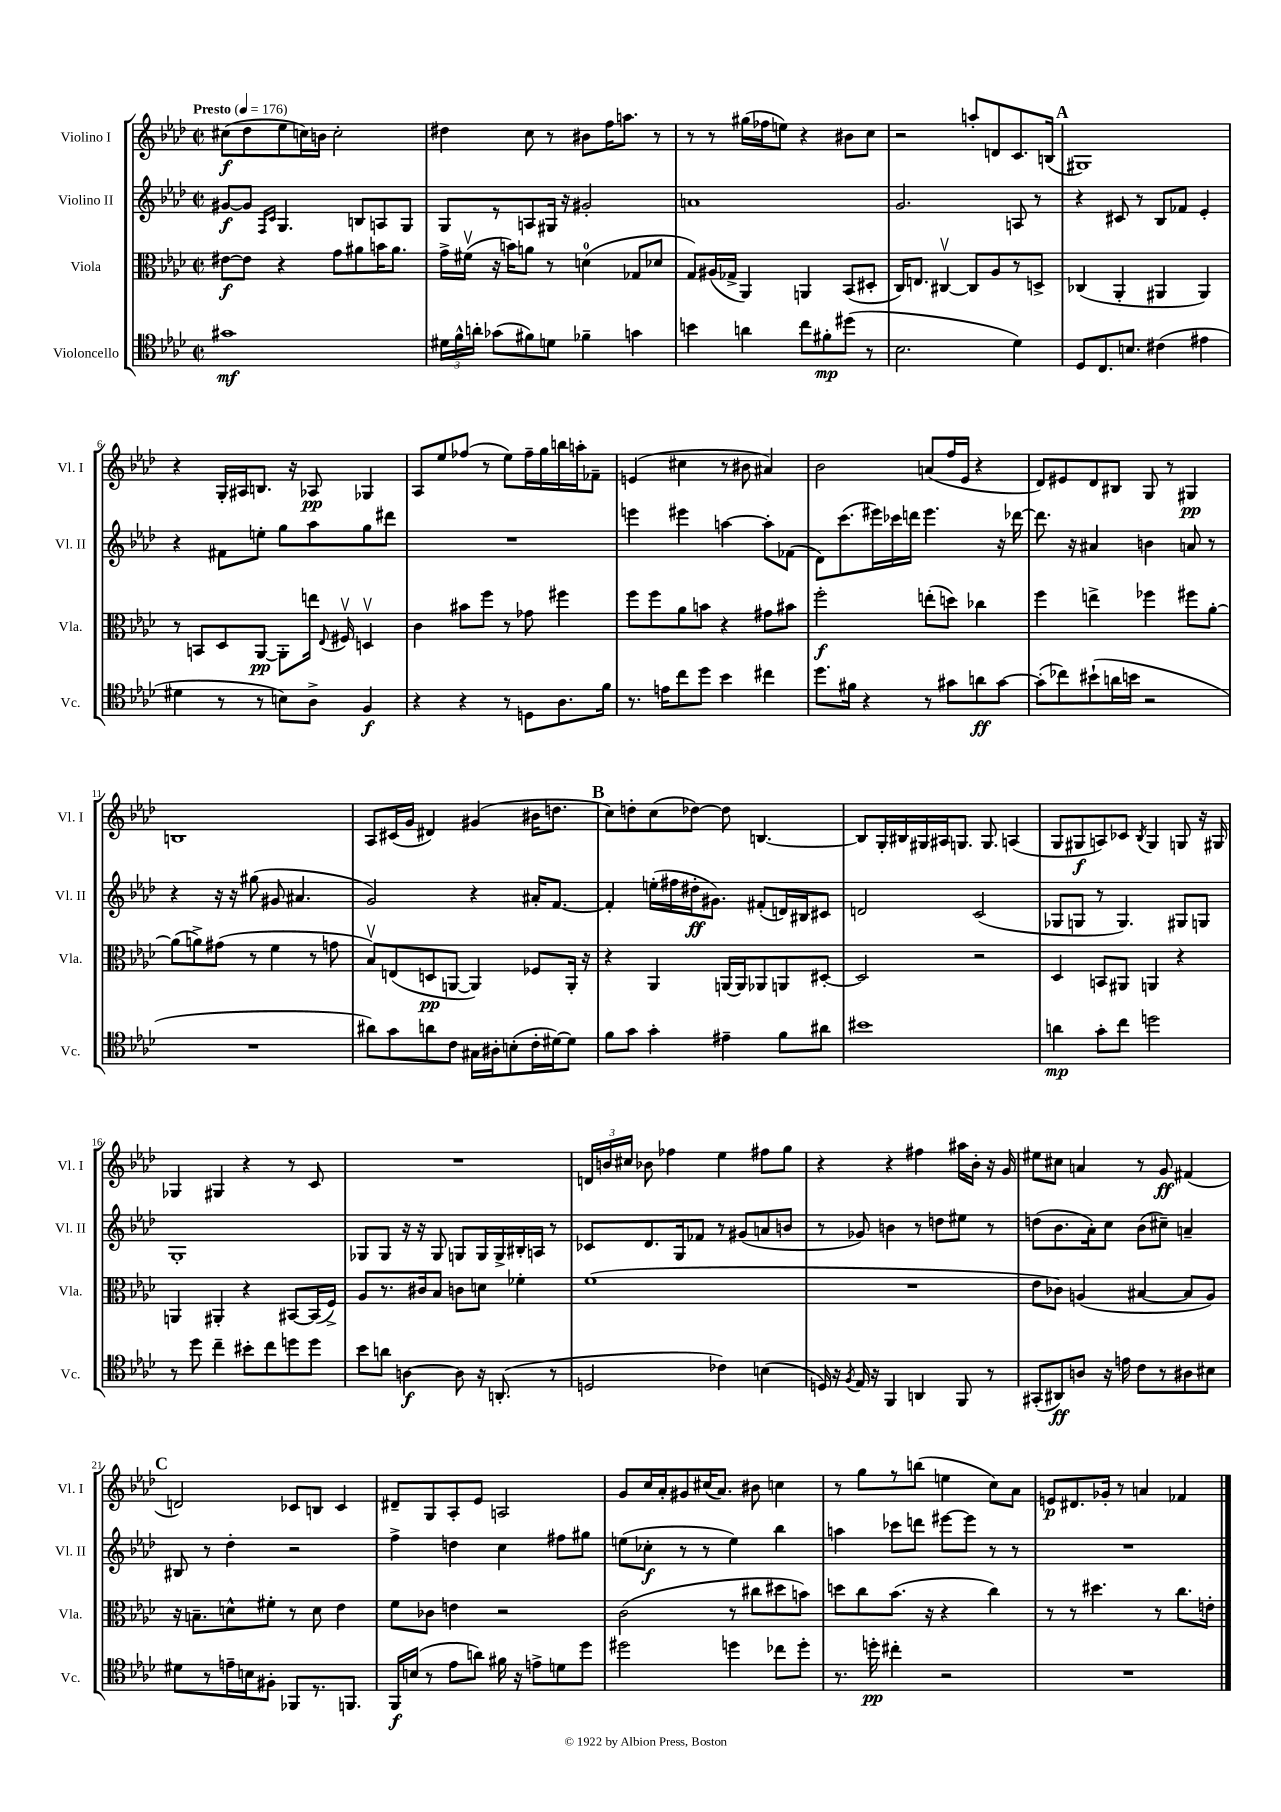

**kern	**kern	**kern	**kern
*staff4	*staff3	*staff2	*staff1
*clefC4	*clefC3	*clefG2	*clefG2
*k[b-e-a-d-]	*k[b-e-a-d-]	*k[b-e-a-d-]	*k[b-e-a-d-]
*M2/2	*M2/2	*M2/2	*M2/2
*met(c|)	*met(c|)	*met(c|)	*met(c|)
*MM176	*MM176	*MM176	*MM176
1g#	[8e#	[8g#	(8cc#
.	8e#]	8g#]	8dd-
.	.	16qqF	.
.	.	16qqc	.
.	4r	4.G	8ee-
.	.	.	16cc)
.	.	.	16b
.	8g	.	2cc'
.	8a#	8B	.
.	16b	8A	.
.	8.a#	.	.
.	.	8G	.
=	=	=	=
24d#	16g^	8G	4dd#
24f^^	.	.	.
.	(16f#v	.	.
24a'	.	.	.
(8g-	16r	8r	.
.	16b)	.	.
8f#)	8a	8A	8cc
8d	8r	16G#	8r
.	.	16r	.
4f-~	(4d	2g#'	8b#
.	.	.	16ff
.	.	.	8.aa
4g	8G-	.	.
.	8d-	.	8r
=	=	=	=
4b	8G)	1a	8r
.	(16A#	.	8r
.	16G-^	.	.
4a	4AA-)	.	(16gg#
.	.	.	16ff-
.	.	.	8ee)
8cc	4AA	.	4r
8f#'	.	.	.
(8dd#	(8BB-	.	8b#
8r	8D#'	.	8cc
=	=	=	=
2.B-	16C)	2.g	2r
.	8.E	.	.
.	[4C#v	.	.
.	8C#]	.	8aa'
.	8A-	.	8d
4d-)	8r	8A	8.c
.	8D^	8r	.
.	.	.	(16B
=	=	=	=
8D-	(4C-	4r	1G#)
8.C	.	.	.
.	4AA-'	8c#	.
8.B	.	.	.
.	.	8r	.
(4c#	4AA#	8B-	.
.	.	8f-	.
4e#	4AA#)	4e-'	.
=	=	=	=
4d#	8r	4r	4r
.	8BB	.	.
8r	8D-	8f#	16G'
.	.	.	16A#
8r	[8AA-	8ee'	8.B
8B)	8AA-']	8gg	.
.	.	.	16r
8A-^	16ee	8aa-	8A-
.	8qqE-	.	.
.	16F#v	.	.
4F	4Dv	8gg	4G-
.	.	8ddd#	.
=	=	=	=
4r	4c	1r	8A-
.	.	.	8ee-
4r	8b#	.	(8ff-
.	8ff	.	8r
8r	8r	.	8ee-)
8D	8g-	.	16ff-~
.	.	.	16gg
8.A-	4ff#	.	16bb
.	.	.	16aa'
.	.	.	8f-~
16f	.	.	.
=	=	=	=
8.r	8ff	4eee	(4e
.	8ff	.	.
16e	.	.	.
8cc	8a-	4eee#	4cc#
8dd-	8b	.	.
4b-	4r	[4aa	8r
.	.	.	8b#
4cc#	8g#	8aa']	4a#)
.	8b#	(8f-	.
=	=	=	=
8.dd-	2ff'	8d-)	2b-
.	.	(8.ccc	.
16f#	.	.	.
4r	.	.	.
.	.	16eee#)	.
.	.	16ccc-	.
.	.	16ddd	.
8r	(8ee'	4.eee#	(8a
8g#	8dd)	.	16ff
.	.	.	16e-
8a	4cc-	.	4r
[8g#	.	16r	.
.	.	[16ddd-	.
=	=	=	=
(8g#']	4ff	8.ddd-]	8d-)
8cc-)	.	.	8e#
.	.	16r	.
(8b#`	4ee^	4a#	8d-
16a	.	.	8B#
16b	.	.	.
2r	4ff-	4b	8G
.	.	.	8r
.	8ff#	8a	4G#
.	[8a-'	8r	.
=	=	=	=
1r	(8a-]	4r	1B
.	8a^)	.	.
.	(8g#	16r	.
.	.	16r	.
.	8r	(8gg#	.
.	4f	8g#	.
.	.	4.a#	.
.	8r	.	.
.	8g	.	.
=	=	=	=
8a#)	8B-v)	2g)	8A-
8g	(8E	.	(16c#
.	.	.	16g
8a	8D	.	4d#)
8c	[8AA	.	.
16G#	4AA])	4r	(4g#
16A#'	.	.	.
(8B'	.	.	.
16c'	8F-	16a#'	16b#
[16d#)	.	[8.f	8.dd
8d#]	16AA'	.	.
.	16r	.	.
=	=	=	=
8f	4r	4f']	8cc)
8g	.	.	8dd'
4g'	4AA-	(16ee'	(8cc
.	.	16ff#	.
.	.	16dd#'	[8dd-)
.	.	8.g#)	.
4e#~	[16AA	.	8dd-]
.	16AA]	.	.
.	8AA-	(8f#'	[4.B
8f	8AA	16d)	.
.	.	16B#	.
8a#	[8D#'	8c#	.
=	=	=	=
1b#	2D#]	2d	8B]
.	.	.	16G'
.	.	.	16B#
.	.	.	16G#
.	.	.	16A#
.	.	.	8.G
.	2r	(2c	.
.	.	.	8.G
.	.	.	(4A
=	=	=	=
4a	4D-	8G-	8G
.	.	8G	8G#
8g'	8BB	8r	8A)
8cc	8AA#	4.G)	8c-
.	.	.	8qB-
2dd	4AA	.	4G#
.	4r	8G#	8G
.	.	8G	16r
.	.	.	16G#
=	=	=	=
8r	4AA	1G'	4G-
8dd-	.	.	.
4cc~	4AA#'	.	4G#
8b#'	4r	.	4r
8cc	.	.	.
8dd	[8BB#	.	8r
8dd	(16BB#]	.	8c
.	16F^)	.	.
=	=	=	=
8b-	8A-	8G-	1r
8a	8.r	8G-	.
[4A	.	16r	.
.	16c#	16r	.
.	8B-	8G-	.
8A]	8c	8G	.
16r	8d	16G	.
(8.AA'	.	16G^	.
.	4f-'	16B#'	.
.	.	16A	.
8r	.	8r	.
=	=	=	=
2D	(1f	8c-	24d
.	.	.	24b
.	.	.	24cc#
.	.	8.d-	8b-
.	.	.	4ff-
.	.	16G	.
.	.	8f-	.
4c-)	.	8r	4ee-
.	.	(8g#	.
(4B	.	8a	8ff#
.	.	8b	8gg
=	=	=	=
16D)	1r	8r	4r
16r	.	.	.
8qF	.	.	.
16E-	.	8g-)	.
16r	.	.	.
4FF	.	4b	4r
4AA	.	8r	4ff#
.	.	8dd	.
8FF	.	8ee#	16aa#
.	.	.	16b-'
8r	.	8r	16r
.	.	.	16g
=	=	=	=
(8GG#'	8e-	(8dd	8ee#
8AA#)	8c-)	8.b-	8cc#
8A	(4A	.	4a
.	.	16a-')	.
16r	.	8cc	.
16e	.	.	.
8c	[4B#	(8b-	8r
8r	.	8cc#~)	8g
8A#	8B#]	4a~	(4f#
8B#	8A)	.	.
=	=	=	=
8d#	16r	8B#	2d)
.	8.B~	.	.
8r	.	8r	.
16e~	8d^^	4dd-'	.
16B	.	.	.
8F#'	8f#'	.	.
8FF-	8r	2r	8c-
8.r	8d	.	8B
.	4e-	.	4c-
8.FF	.	.	.
=	=	=	=
16FF	8f	4ff^	8d#~
(16B	.	.	.
8r	8c-	.	8G
8e-	4e	4dd	8A-'
8a)	.	.	8e-
16f#	2r	4cc	2A
16r	.	.	.
8e^	.	.	.
8d	.	8ff#	.
8dd-	.	8gg#	.
=	=	=	=
2dd#	(2c	(8ee	8g
.	.	8cc-'	16cc
.	.	.	16a-'
.	.	8r	8g#
.	.	8r	(16cc#
.	.	.	8.a-)
4dd	8r	4ee)	.
.	8cc#	.	8b#
8cc-	8dd#	4bb-	4cc
8dd'	8b)	.	.
=	=	=	=
8.r	8dd	4aa	8r
.	8cc	.	8gg
16dd'	.	.	.
4cc#'	(8.b-	8ccc-	8r
.	.	8ddd	(8bb
.	16r	.	.
2r	4r	[8eee#	4ee
.	.	8eee#]	.
.	4cc)	8r	8cc)
.	.	8r	8a-
=	=	=	=
1r	8r	1r	8e
.	8r	.	8.d#
.	4.dd#	.	.
.	.	.	16g-'
.	.	.	8r
.	.	.	4a
.	8r	.	.
.	8.cc	.	4f-
.	16e'	.	.
==	==	==	==
*-	*-	*-	*-
